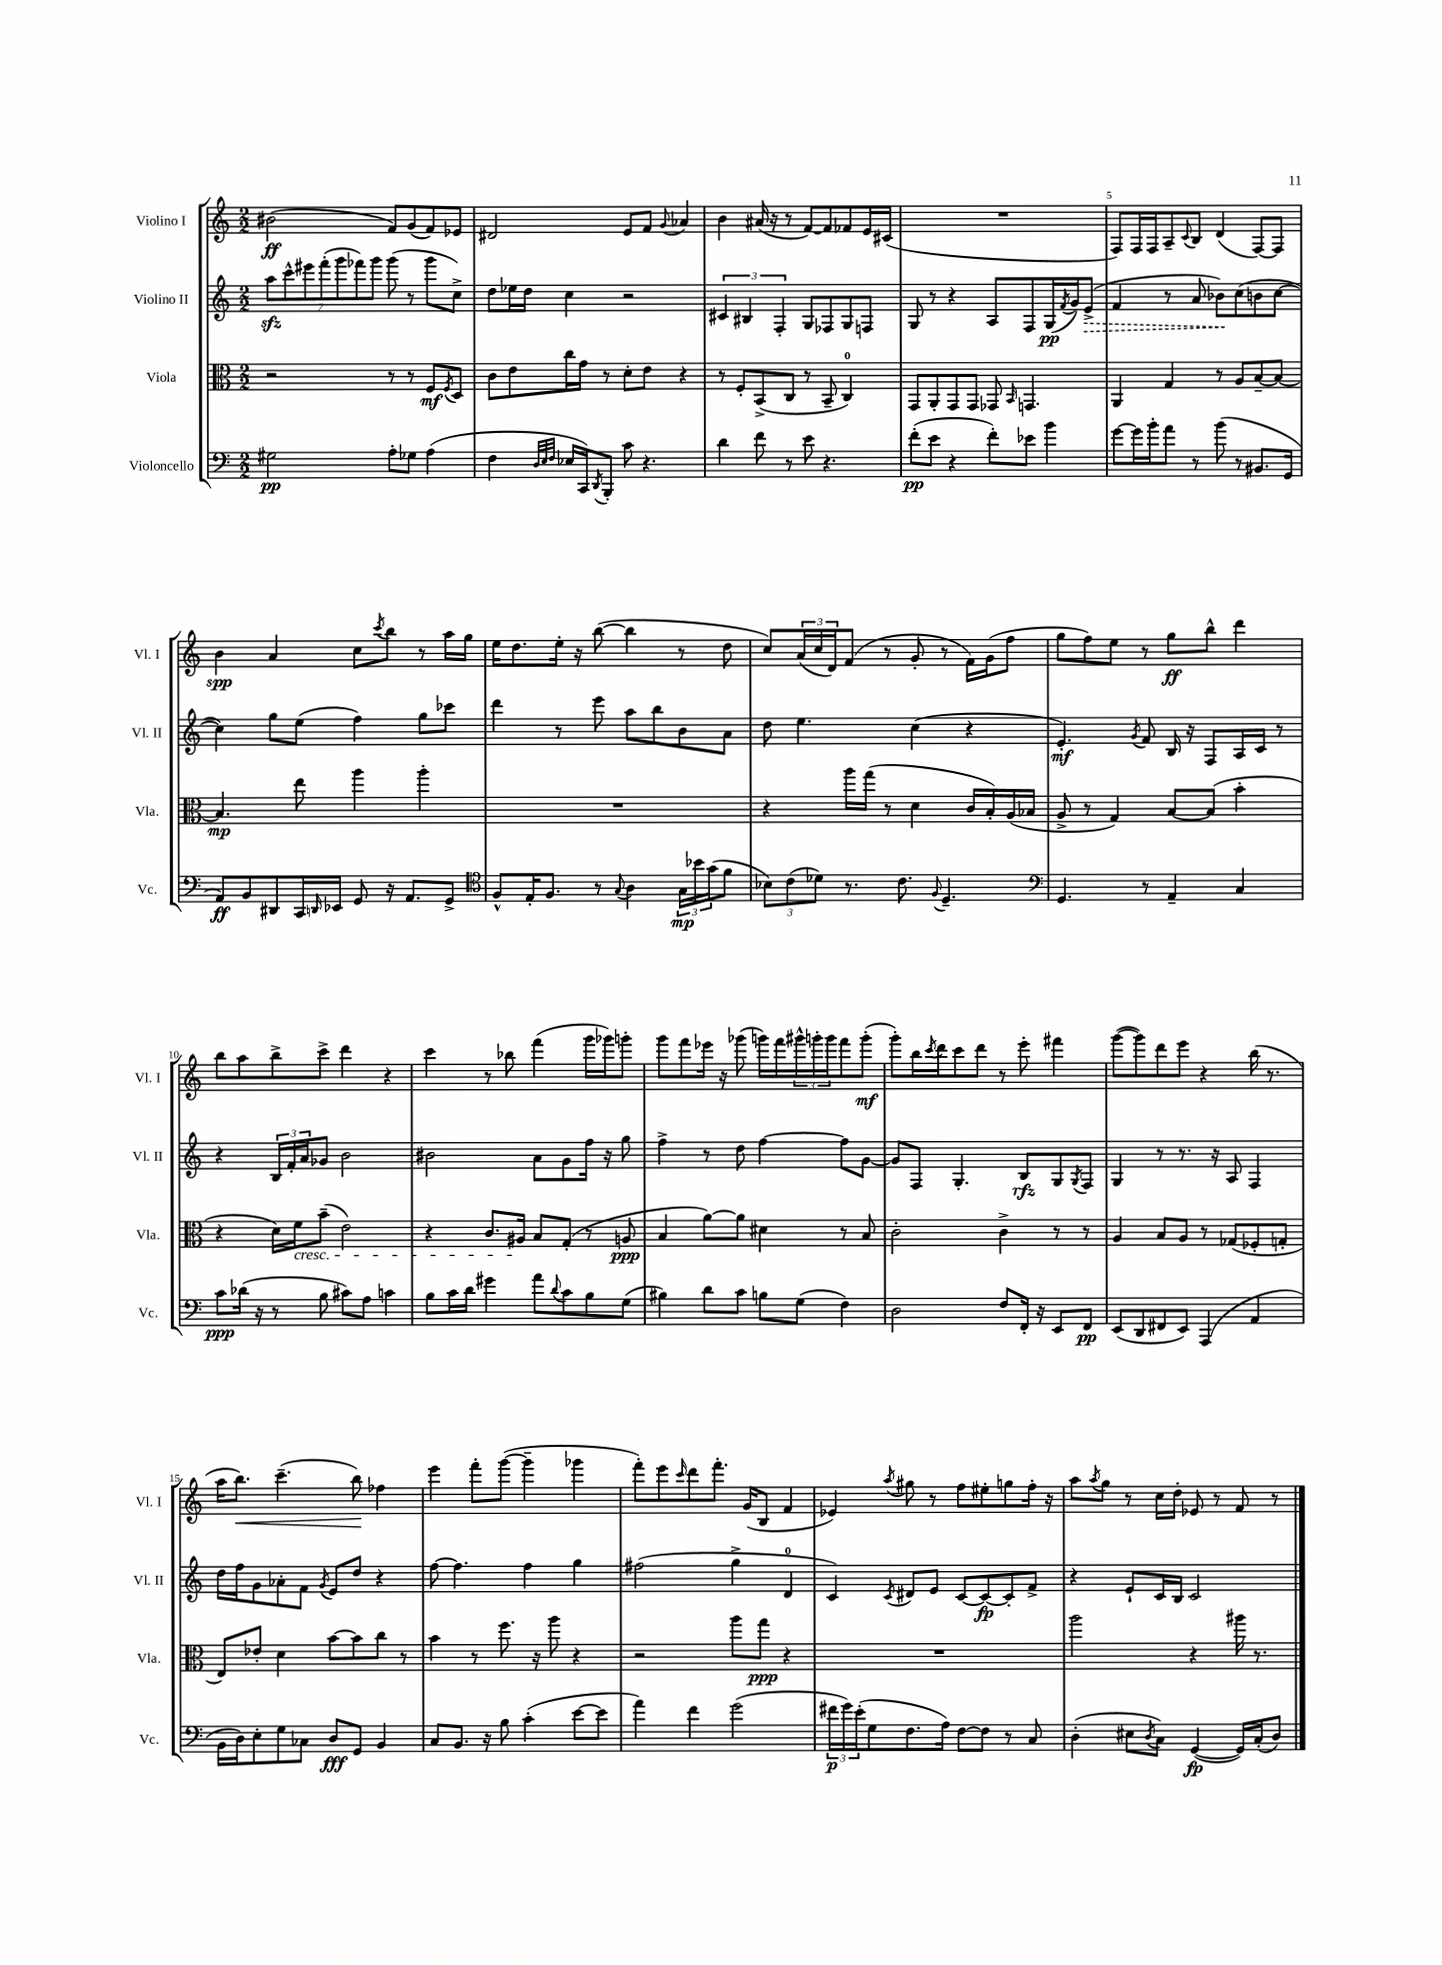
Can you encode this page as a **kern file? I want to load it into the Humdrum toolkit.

**kern	**kern	**kern	**kern
*staff4	*staff3	*staff2	*staff1
*clefF4	*clefC3	*clefG2	*clefG2
*k[]	*k[]	*k[]	*k[]
*M2/2	*M2/2	*M2/2	*M2/2
2G#\	2r	14aa\L	(2b#\
.	.	14ccc^^\	.
.	.	14eee#\	.
.	.	(14fff'\	.
.	.	14ggg\	.
.	.	14fff-\)	.
.	.	14ggg\J	.
8A'\L	8r	(8ggg\	8f/L)
8G-\J	8r	8r	(8g/
(4A\	8F/L	8ggg\L	8f/)
.	8qF/	.	.
.	8D/J	8cc^\J)	8e-/J
=	=	=	=
4F\	8c\L	8dd\L	2d#/
.	8e\	16ee-\L	.
.	.	16dd\JJ	.
32qqD/LLL	.	.	.
32qqE/	.	.	.
32qqF/JJJ	.	.	.
16E-/LL	16cc\L	4cc\	.
16CC/J)	16g\JJ	.	.
8qDD/	.	.	.
8BBB'/J	8r	.	.
8c\	8d'\L	2r	8e/L
4.r	8e\J	.	8f/J
.	.	.	8qqg/
.	4r	.	4a-/
=	=	=	=
4d\	8r	6c#/	4b\
.	8F'/L	.	.
.	.	6B#/	.
8f\	(8BB^/	.	(16a#/
.	.	.	16r
.	.	6F'/	.
8r	8C/J	.	8r
8e\	8r	8G/L	[8f/L)
4.r	8BB~/	8F-/	8f/]
.	4C/)	8G/	8f-/
.	.	8F/J	16e/L
.	.	.	(16c#/JJ
=	=	=	=
(8f'\L	8GG/L	8G/	1r
8e\J	8AA'/	8r	.
4r	8GG/	4r	.
.	8GG/J	.	.
8f'\L)	8GG-/	8A/L	.
.	16qqBB/	.	.
8e-\J	4.GG/	8F/	.
4b\	.	(16G/L	.
.	.	8qf/	.
.	.	16g/J)	.
.	.	(8e^/J	.
=	=	=	=
[8g\L	4AA/	4f/	8F/L)
16g\]L	.	.	16F/L
16b'\J	.	.	16F/J
8a\J	4G/	8r	8A~/
.	.	.	8qqc/
8r	.	8a/	8B/J
(8b\	8r	8b-\L)	(4d/
8r	8A/L	(8cc\	.
8.BB#/L	[8B~/	8b\	[8F/L)
.	8B/_J	[8cc\J	8F/]J
16GG/Jk	.	.	.
=	=	=	=
8AA/L)	4.B/]	4cc\])	4b\
8BB/	.	.	.
8DD#/	.	8gg\L	4a/
16CC/L	8ee\	(8ee\J	.
16qqDD/	.	.	.
16EE-/JJ	.	.	.
8GG/	4aa\	4ff\)	8cc\L
.	.	.	8qccc/
16r	.	.	8bb\J
8.AA/L	.	.	.
.	4aa'\	8gg\L	8r
8GG^/J	.	8ccc-\J	16aa\LL
.	.	.	16gg\JJ
=	=	=	=
*clefC4	*	*	*
8F^^/L	1r	4ddd\	16ee\LK
.	.	.	8.dd\
16E'/K	.	.	.
8.F/J	.	.	.
.	.	8r	16ee'\Jk
.	.	.	16r
8r	.	8eee\	([8bb\
8qqG/	.	.	.
4A\	.	8aa\L	4bb\]
.	.	8bb\	.
24G\LL	.	8b\	8r
24b-\	.	.	.
(24g\J	.	.	.
8f\J	.	8a\J	8dd\
=	=	=	=
12B-\L)	4r	8dd\	8cc/L)
(12c\	.	.	.
.	.	4.ee\	(24a/L
12d-\J)	.	.	24cc/
.	.	.	24d/J)
8.r	16aa\LL	.	(8f/J
.	(16gg\JJ	.	.
.	8r	.	8r
8.c\	.	.	.
.	4d\	(4cc\	8g'/
8qqF/	.	.	.
4.D~/	.	.	8r
.	16c/LL	4r	16f\LL)
.	16B'/)	.	(16g\J
.	(16A/	.	8ff\J
.	16B-/JJ	.	.
=	=	=	=
*clefF4	*	*	*
4.GG/	8A^/	4.e'/)	8gg\L
.	8r	.	8ff\)
.	4G/)	.	8ee\J
.	.	8qg/	.
8r	.	8f/	8r
4AA~/	[8B/L	16B/	8gg\L
.	.	16r	.
.	(8B/]J	8F/L	8bb^^\J
4C/	4b'\	16A/L	4ddd\
.	.	16c/JJ	.
.	.	8r	.
=	=	=	=
8c\L	4r	4r	8bb\L
(16d-\Jk	.	.	8aa\
16r	.	.	.
8r	16d\LL)	24B/LL	8bb^\
.	.	24f'/	.
.	16f\J	.	.
.	.	24a/J	.
8B\	(8b~\J	8g-/J	8ccc^\J
8c#\L)	2e\)	2b\	4ddd\
8A\J	.	.	.
4c\	.	.	4r
=	=	=	=
8B\L	4r	2b#\	4ccc\
16c\L	.	.	.
16d\JJ	.	.	.
4g#\	8.c/L	.	8r
.	.	.	8bb-\
.	16A#/Jk	.	.
8a\L	8B/L	8a\L	(4fff\
8qqd/	.	.	.
8c\	(8G'/J	8g\	.
8B\	8r	16ff\Jk	16ggg\LL
.	.	16r	16ggg-\J)
(8G\J	8A/	8gg\	8ggg'\J
=	=	=	=
4B#\)	4B/	4ff^\	8ggg\L
.	.	.	8fff\
8d\L	[8a\L)	8r	16eee-\Jk
.	.	.	16r
8c\J	8a\]J	8dd\	(8ggg-\
8B\L	4d#\	[4ff\	16ggg\LL)
.	.	.	16fff\
(8G\J	.	.	24ggg#^^\
.	.	.	24ggg'\
.	.	.	24ggg\J
4F\)	8r	8ff\]L	8fff\
.	8B/	[8g\J	(8ggg'\J
=	=	=	=
2D\	2c'\	8g/]L	8ggg'\L)
.	.	8F/J	16bb\L
.	.	.	8qccc/
.	.	.	16ddd\J
.	.	4.G'/	8ccc\
.	.	.	8ddd\J
8F/L	4c^\	.	8r
16FF'/Jk	.	8B/L	8eee'\
16r	.	.	.
8EE/L	8r	8G/	4fff#\
.	.	8qG/	.
8FF/J	8r	8F/J	.
=	=	=	=
(8EE/L	4A/	4G/	([8ggg\L
8DD/	.	.	8ggg\])
8FF#/	8B/L	8r	8ddd\
8EE/J)	8A/J	8.r	8eee\J
(4AAA/	8r	.	4r
.	.	16r	.
.	(8G-/L	8A/	.
4AA/	8F-'/	4F/	(16bb\
.	.	.	8.r
.	8G'/J	.	.
=	=	=	=
16BB\LL	8E/L)	16dd\LL	16aa\LK
16D\J)	.	16ff\J	8.bb\J)
8E'\	8e-'/J	8g\	.
8G\	4d\	8a-'\	(4.ccc~\
8C-\J	.	8f\J	.
.	.	8qg/	.
8D/L	[8b\L	8e/L	.
8GG/J	8b\]	8dd/J	8bb\)
4BB/	8cc\J	4r	4ff-\
.	8r	.	.
=	=	=	=
8C/L	4b\	[8ff\	4eee\
8.BB/J	.	4.ff\]	.
.	8r	.	8fff'\L
16r	.	.	.
8B\	8.ff\	.	([8ggg\J
(4c'\	.	4ff\	4ggg~\]
.	16r	.	.
.	8aa\	.	.
[8e\L	4r	4gg\	4ggg-\
8e\]J	.	.	.
=	=	=	=
4a\)	2r	(2ff#\	8fff'\L)
.	.	.	8eee\
.	.	.	16qqccc/
4f\	.	.	8ddd\
.	.	.	8.fff'\J
(2g\	8aa\L	4gg^\	.
.	.	.	(16g/LK
.	8gg\J	.	8B/J
.	4r	4d/	4f/
=	=	=	=
24f#\LL	1r	4c/)	4e-/)
24g\)	.	.	.
(24e'\J	.	.	.
8G\	.	.	.
.	.	8qc/	8qaa/
8.F\	.	8d#/L	8gg#\
.	.	8e/J	8r
16A\Jk)	.	.	.
[8F\L	.	[8c/L	8ff\L
8F\]J	.	8c/_	8ee#'\
8r	.	8c'/]	8gg\
8C/	.	8f^/J	16ff'\Jk
.	.	.	16r
=	=	=	=
(4D'\	2aa\	4r	8aa\L
.	.	.	8qaa/
.	.	.	8gg\J
8E#\L	.	8e`/L	8r
8qD/	.	.	.
8C\J)	.	16c/L	16cc\LL
.	.	16B/JJ	16dd'\JJ
([4GG/	4r	2c/	8e-/
.	.	.	8r
16GG/]LL)	16aa#\	.	8f/
(16C'/J	8.r	.	.
8D/J)	.	.	8r
==	==	==	==
*-	*-	*-	*-
